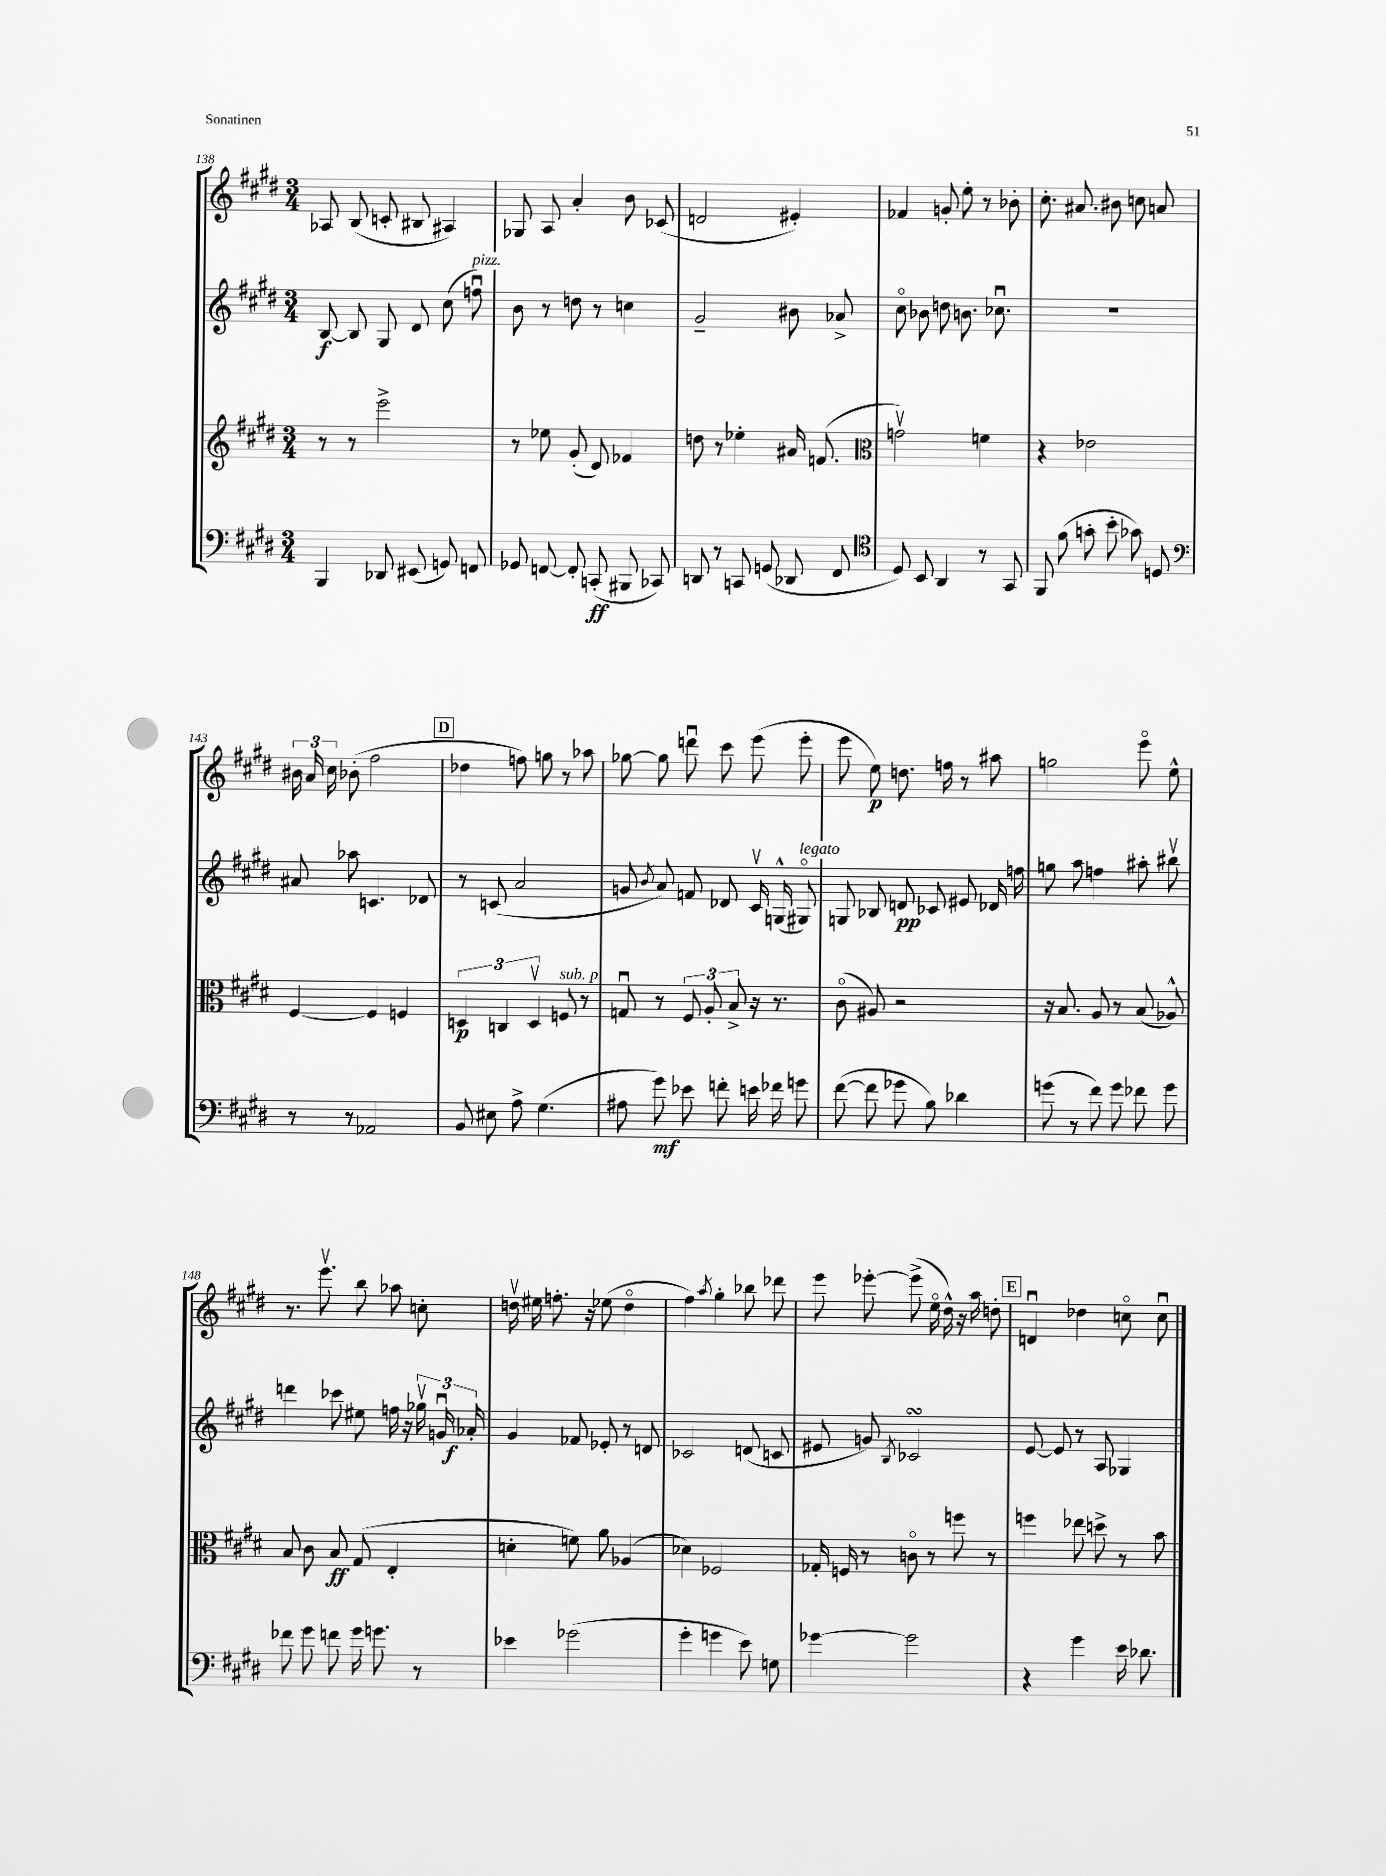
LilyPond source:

<<
\new StaffGroup <<
\new Staff = "s0" {
    \clef treble \key e \major \numericTimeSignature \time 3/4
    \autoBeamOff aes8 b8( c'8-. bis8 ais4) |
    ges8 a8 a'4-. b'8 ces'8( |
    d'2 eis'4-.) |
    fes'4 g'8-. e''8-. r8 bes'8-. |
    cis''8.-. ais'8. bis'8 c''8 a'8 |
    \tuplet 3/2 { bis'16 a'16 cis''16 } bes'8-.( fis''2 |
    \mark \markup { \box "D" } des''4 f''8) g''8 r8 aes''8 |
    ges''8~ ges''8 d'''8\downbow cis'''8 e'''8( e'''8-. |
    e'''8 e''8\p) d''8. f''16 r8 ais''8 |
    g''2 e'''8\flageolet e''8-^ |
    r8. e'''8.\upbow b''8 aes''8 c''8-. |
    d''16\upbow eis''16 f''8.-. r16 ees''8( d''4\flageolet |
    fis''4) \acciaccatura { a''8 } gis''4-. bes''8 des'''8 |
    e'''8 ees'''8~-. ees'''8->( e''16\flageolet dis''16-^) r16 a''16 d''8-. |
    \mark \markup { \box "E" } d'4\downbow des''4 c''8\flageolet c''8\downbow \bar "|." |
}
\new Staff = "s1" {
    \clef treble \key e \major \numericTimeSignature \time 3/4
    \autoBeamOff b8~\f b8 gis8 dis'8 cis''8( f''8\downbow^\markup { \italic "pizz." }) |
    b'8 r8 d''8 r8 c''4 |
    gis'2-- bis'8 aes'8-> |
    cis''8\flageolet bes'8 d''8 b'8. ces''8.\downbow |
    R2. |
    ais'8 aes''8 c'4. des'8 |
    \mark \markup { \box "D" } r8 c'8( a'2 |
    g'8 \acciaccatura { b'8 } a'8) f'8 des'8 cis'16\upbow g16-^( gis8\flageolet^\markup { \italic "legato" }) |
    g8 bes8 d'8\pp ces'8 eis'8 des'16 f''16 |
    g''8 a''8 f''4 ais''8-. bis''8\upbow |
    d'''4 ces'''8 eis''8 f''16 r16 \tuplet 3/2 { ges''16\upbow g'16\downbow aes'16-.\f } |
    gis'4 fes'8 ees'8-. r8 d'8 |
    ces'2 d'8( c'8 |
    eis'8 g'8) \acciaccatura { b8 } ces'2\turn |
    \mark \markup { \box "E" } e'8~ e'8 r8 a8 ges4 \bar "|." |
}
\new Staff = "s2" {
    \clef treble \key e \major \numericTimeSignature \time 3/4
    \autoBeamOff r8 r8 e'''2-> |
    r8 ees''8 gis'8-.( dis'8) fes'4 |
    d''8 r8 ees''4-. ais'16 f'8.( |
    \clef alto g'2\upbow) f'4 |
    r4 ees'2 |
    fis4~ fis4 f4 |
    \mark \markup { \box "D" } \tuplet 3/2 { d4\p c4 d4\upbow } f8^\markup { \italic "sub. p" } r8 |
    g8\downbow r8 \tuplet 3/2 { fis8 a8-. b8-> } r16 r8. |
    cis'8\flageolet( ais8) r2 |
    r16 b8. a8 r8 b8( aes8-^) |
    b8 cis'8 b8\ff gis8( e4-. |
    d'4-. f'8) a'8 aes4( |
    des'4) fes2 |
    ges16-. f16 r8 c'8\flageolet r8 f''8 r8 |
    \mark \markup { \box "E" } f''4 ees''8 d''8-> r8 b'8 \bar "|." |
}
\new Staff = "s3" {
    \clef bass \key e \major \numericTimeSignature \time 3/4
    \autoBeamOff b,,4 des,8 eis,8( g,8) f,8 |
    ges,8 f,8~ f,8-. c,8-.\ff( bis,,8 ces,8) |
    d,8 r8 c,8 g,8( des,8 fis,8 |
    \clef tenor dis8) b,8 a,4 r8 gis,8 |
    fis,8 fis'8( g'8-. b'8-. ges'8) d8 |
    \clef bass r8 r8 aes,2 |
    \mark \markup { \box "D" } b,8 eis8 a8-> gis4.( |
    ais8 gis'8\mf) ees'8 f'8-. e'16 fes'16 g'8 |
    fis'8~( fis'8 ges'8 b8) des'4 |
    g'8( r8 fis'8) g'8 fes'8 g'8 |
    fes'8 gis'8 f'8 gis'16 g'8. r8 |
    ees'4 ges'2( |
    gis'4-. g'4 e'8) g8 |
    ges'4~ ges'2 |
    \mark \markup { \box "E" } r4 gis'4 e'16 des'8. \bar "|." |
}
>>
>>
\layout { \context { \Score currentBarNumber = #138 } }
